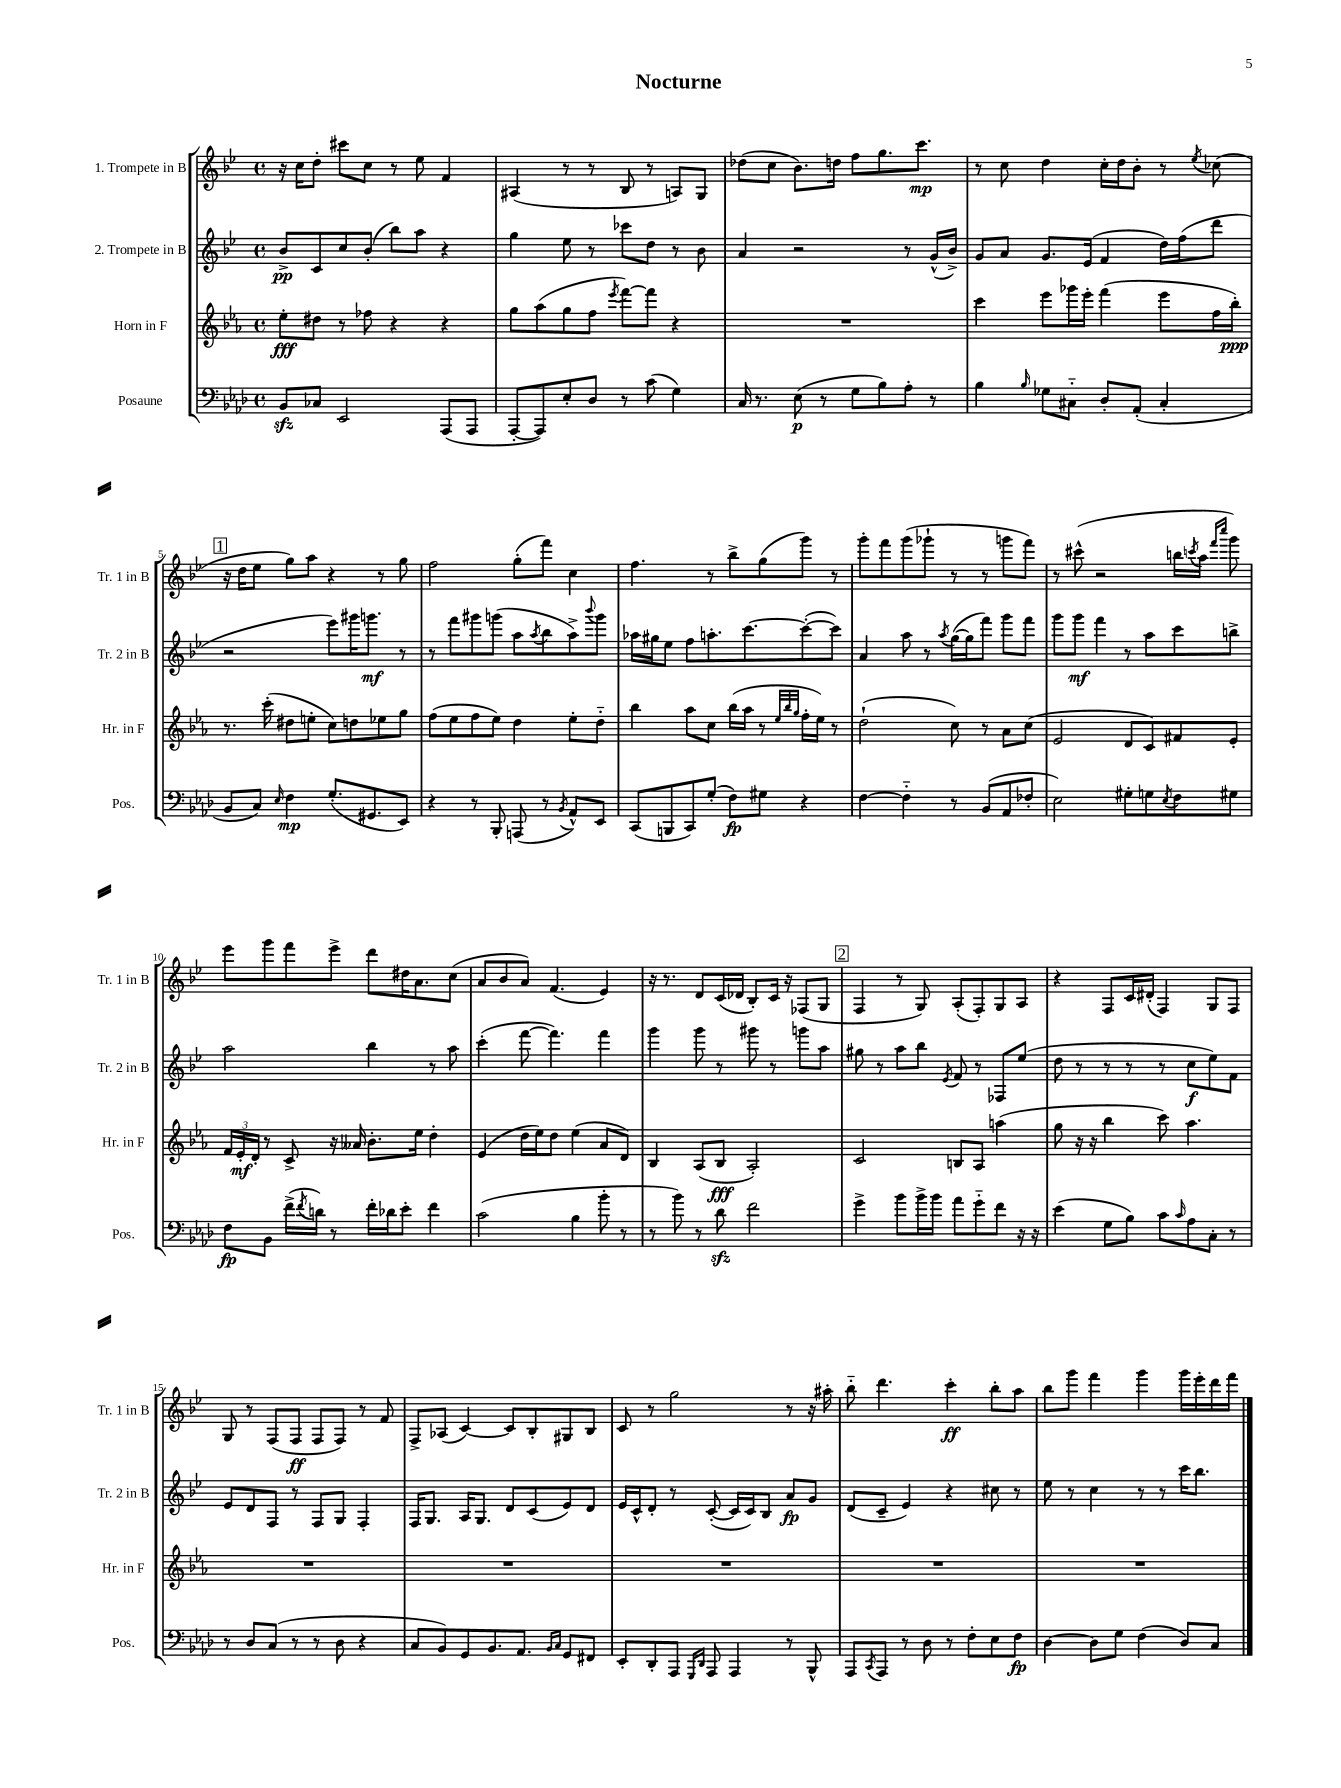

**kern	**kern	**kern	**kern
*staff4	*staff3	*staff2	*staff1
*clefF4	*clefG2	*clefG2	*clefG2
*k[b-e-a-d-]	*k[b-e-a-]	*k[b-e-]	*k[b-e-]
*M4/4	*M4/4	*M4/4	*M4/4
*met(c)	*met(c)	*met(c)	*met(c)
8BB-	8ee-'	8b-^	16r
.	.	.	16cc
8C-	8dd#	8c	8dd'
2EE-	8r	8cc	8ccc#
.	8ff-	(8b-'	8cc
.	4r	8bb-)	8r
.	.	8aa	8ee-
(8AAA-	4r	4r	4f
8AAA-	.	.	.
=	=	=	=
[8AAA-'	8gg	4gg	(4A#
8AAA-])	(8aa-	.	.
8E-'	8gg	8ee-	8r
8D-	8ff	8r	8r
.	8qeee-	.	.
8r	[8fff)	8ccc-	8B-
(8c	8fff]	8dd	8r
4G)	4r	8r	8A)
.	.	8b-	8G
=	=	=	=
16C	1r	4a	(8dd-
8.r	.	.	.
.	.	.	8cc
(8E-	.	2r	8.b-)
8r	.	.	.
.	.	.	16dd
8G	.	.	8ff
8B-)	.	.	8.gg
8A-'	.	8r	.
.	.	.	8.ccc
8r	.	(16g^^	.
.	.	16b-^)	.
=	=	=	=
4B-	4ccc	8g	8r
.	.	8a	8cc
16qqB-	.	.	.
8G-	8eee-	8.g	4dd
8C#'~	16ggg-	.	.
.	16eee-'	(16e-	.
8D-'	(4fff	4f	16cc'
.	.	.	16dd
(8AA-'	.	.	8b-'
4C#'	8eee-	16dd)	8r
.	.	(16ff	.
.	.	.	8qee-
.	16ff	8ddd	(8cc-
.	16bb-')	.	.
=	=	=	=
8BB-	8.r	2r	16r
.	.	.	16dd
8C)	.	.	8ee-
.	(16ccc'	.	.
16qqE-	.	.	.
4F	8dd#	.	8gg)
.	8ee'	.	8aa
(8.G'	8cc)	8eee-)	4r
.	8dd	16ggg#	.
8.GG#	.	8.ggg	.
.	8ee-	.	8r
8EE-)	8gg	8r	8gg
=	=	=	=
4r	(8ff	8r	2ff
.	8ee-	8fff	.
8r	8ff	8ggg#	.
8BBB-'	8ee-)	(8ggg	.
(8AAA	4dd	8aa	(8gg'
.	.	8qaa	.
8r	.	8bb-	8fff)
8qBB-	.	.	.
8AA-^^)	8ee-'	8aa^)	4cc
.	.	8qqbbb-	.
8EE-	8dd'~	8ggg	.
=	=	=	=
(8CC	4bb-	16aa-	4.ff
.	.	16gg#	.
8BBB	.	8ee-	.
8CC)	8aa-	8ff	.
(8G'	8cc	8.aa'	8r
8F)	(16bb-	.	8bb-^
.	16aa-	[8.ccc	.
8G#	8r	.	(8gg
.	32qqee-	.	.
.	32qqbb-	.	.
.	32qqgg	.	.
4r	16ff'	(8ccc'_	8ggg)
.	16ee-)	.	.
.	8r	8ccc])	8r
=	=	=	=
[4F	(2dd`	4a	8ggg'
.	.	.	8fff
4F'~]	.	8aa	(8ggg
.	.	8r	8ggg-`
.	.	8qaa	.
8r	8cc)	([16gg	8r
.	.	16gg]	.
(8BB-	8r	8fff)	8r
8AA-	8a-	8ggg	8ggg
8F-'	(8cc	8fff	8fff)
=	=	=	=
2E-)	2e-	8ggg	8r
.	.	8ggg	(8ccc#^^
.	.	4fff	2r
8G#'	8d	8r	.
8G	8c)	8aa	.
8qE-	.	.	.
8F	8f#	8ccc	16bb
.	.	.	8qccc
.	.	.	16aa
.	.	.	16qqfff
.	.	.	16qqcccc
8G#	8e-'	8bb^	8ggg)
=	=	=	=
8F	24f	2aa	8eee-
.	24e-'	.	.
.	24d'	.	.
8BB-	8r	.	8ggg
(16f^	8c^	.	8fff
8qf	.	.	.
16d)	.	.	.
8r	16r	.	8eee-^
.	16a--	.	.
16f'	8.b-'	4bb-	8ddd
16d-	.	.	.
8e-'	.	.	16dd#
.	16ee-	.	8.a
4f	4dd'	8r	.
.	.	8aa	(8cc
=	=	=	=
(2c	(4e-	(4ccc'	8a
.	.	.	8b-
.	16dd	[8fff	8a)
.	16ee-)	.	.
.	8dd	4.fff])	(4.f
4B-	(4ee-	.	.
8b-'	8a-	4fff	4e-)
8r	8d)	.	.
=	=	=	=
8r	4B-	4ggg	16r
.	.	.	8.r
8b-)	.	.	.
8r	(8A-	8ggg	8d
8d-	8B-	8r	(16c
.	.	.	16d-
2f	2A-')	8ggg#	8B-')
.	.	8r	16c
.	.	.	16r
.	.	8ggg	(8F-
.	.	8aa	8G
=	=	=	=
4g^	2c	8gg#	4F
.	.	8r	.
8b-	.	8aa	8r
16b-^	.	8bb-	8G)
16b-	.	.	.
.	.	8qe-	.
8a-	8B	8f	(8A'
8g'~	8A-	8r	8F')
8f	(4aa	8F-	8G
16r	.	(8ee-	8A
16r	.	.	.
=	=	=	=
(4e-	8gg	8dd	4r
.	16r	8r	.
.	16r	.	.
8G	4bb-	8r	8F
8B-)	.	8r	16c
.	.	.	(16d#'
8c	8ccc)	8r	4F)
16qqc	.	.	.
8A-	4.aa-	8cc	.
8C'	.	8ee-)	8G
8r	.	8f	8F
=	=	=	=
8r	1r	8e-	8G
8D-	.	8d	8r
(8C	.	8F	(8F
8r	.	8r	8F
8r	.	8F	8F
8D-	.	8G	8F)
4r	.	4F'	8r
.	.	.	8f
=	=	=	=
8C	1r	16F	8F^
.	.	8.G	.
8BB-)	.	.	(8A-
8GG	.	16A	[4c)
.	.	8.G	.
8.BB-	.	.	.
.	.	8d	8c]
8.AA-	.	.	.
.	.	(8c	8B-'
16qqBB-	.	.	.
16qqC	.	.	.
8GG	.	8e-)	8G#
8FF#	.	8d	8B-
=	=	=	=
8EE-'	1r	16e-	8c
.	.	16c^^	.
8DD-'	.	8d'	8r
8AAA-	.	8r	2gg
16qqGGG	.	.	.
16qqDD-	.	.	.
8AAA-	.	([8c'	.
4AAA-	.	16c]	.
.	.	16c)	.
.	.	8B-	.
8r	.	8a	8r
8BBB-^^	.	8g	16r
.	.	.	16aa#'
=	=	=	=
8AAA-	1r	(8d	8bb-'~
8qCC	.	.	.
8AAA-	.	8c~	4.ddd
8r	.	4e-)	.
8D-	.	.	.
8r	.	4r	4ccc'
8F'	.	.	.
8E-	.	8cc#	8bb-'
8F	.	8r	8aa
=	=	=	=
[4D-	1r	8ee-	8bb-
.	.	8r	8ggg
8D-]	.	4cc	4fff
8G	.	.	.
(4F	.	8r	4ggg
.	.	8r	.
8D-)	.	16ccc	16ggg
.	.	8.bb-	16eee-'
8C	.	.	16ddd
.	.	.	16fff
==	==	==	==
*-	*-	*-	*-
